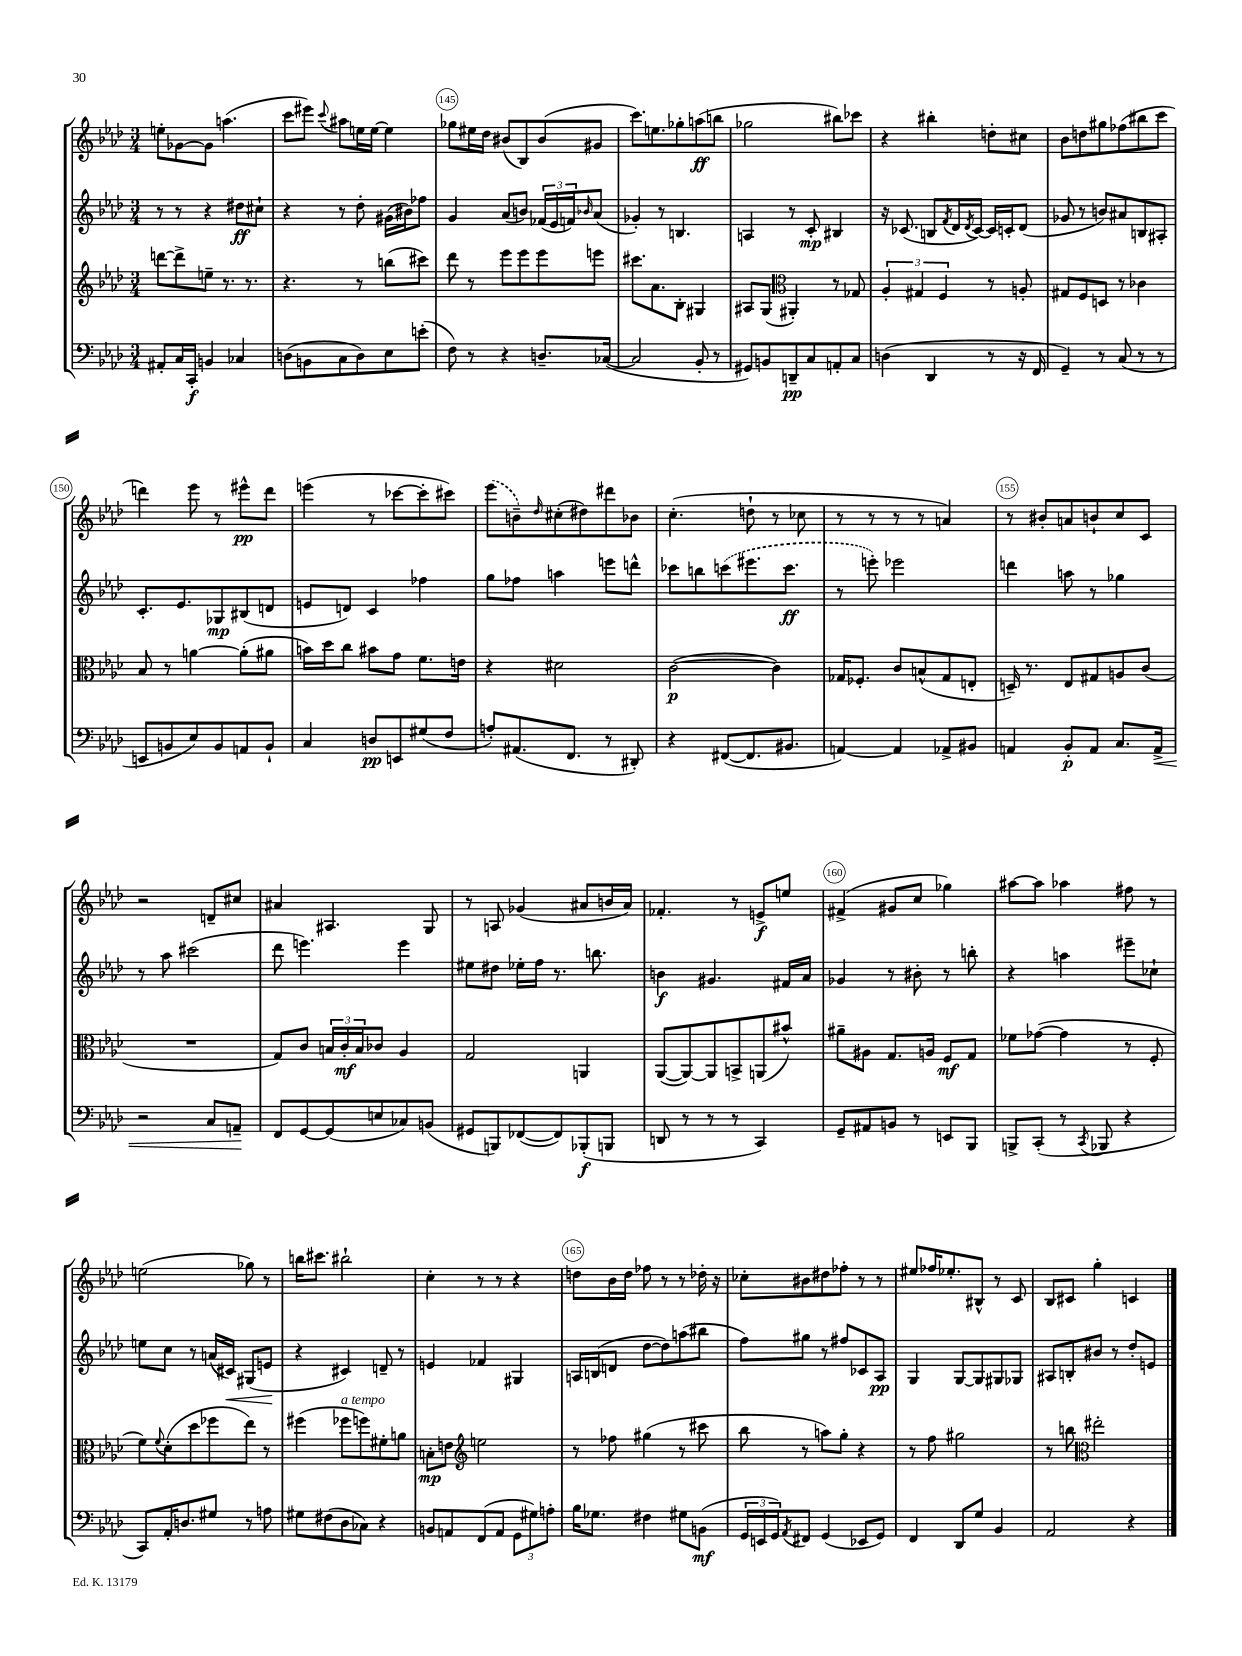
<<
\new StaffGroup <<
\new Staff = "s0" {
    \clef treble \key aes \major \numericTimeSignature \time 3/4
    e''8-. ges'8~ ges'8 a''4.( |
    c'''8 eis'''8) \appoggiatura { c'''8 } ais''8 e''16 e''16~ e''4 |
    ges''8 eis''16 des''16 bis'8( bes8) bis'8( gis'8 |
    c'''8.) e''8. ges''8-. a''8\ff( b''8 |
    ges''2 bis''8) ces'''8 |
    r4 bis''4-. d''8-. cis''8 |
    bes'8 d''8 gis''8 fes''8( bis''8 c'''8 |
    d'''4) ees'''8 r8 eis'''8-^\pp d'''8 |
    e'''4( r8 ces'''8~ ces'''8-. cis'''8) |
    \once \slurDashed ees'''8( b'8--) \grace { des''16 } cis''8-.( dis''8) dis'''8 bes'8 |
    c''4.-.( d''8-! r8 ces''8 |
    r8 r8 r8 r8 a'4) |
    r8 bis'8-. a'8 b'8-! c''8 c'8 |
    r2 d'8-- cis''8 |
    ais'4 ais4. g8 |
    r8 a8 ges'4( ais'8 b'16 ais'16) |
    fes'4.-. r8 e'8->\f e''8 |
    fis'4->( gis'8 c''8 ges''4) |
    ais''8~ ais''8 aes''4 fis''8 r8 |
    e''2( ges''8) r8 |
    b''16 cis'''8. bis''2-! |
    c''4-. r8 r8 r4 |
    d''8 bes'16 d''16 fes''8 r8 r8 des''16-. r16 |
    ces''8-. bis'8 dis''8 fes''8-. r8 r8 |
    eis''8 fes''16 ees''8.-. bis8-^ r8 c'8 |
    bes8 cis'8 g''4-. c'4 \bar "|." |
}
\new Staff = "s1" {
    \clef treble \key aes \major \numericTimeSignature \time 3/4
    r8 r8 r4 dis''8\ff cis''8-! |
    r4 r8 des''8-. gis'16( bis'16) fes''8 |
    g'4 aes'8( b'8) \tuplet 3/2 { fes'16( ees'16 f'16) } \grace { bes'16 } aes'8( |
    ges'4-.) r8 b4. |
    a4 r8 c'8-.\mp bis4 |
    r16 ces'8.( b8 \acciaccatura { f'8 } des'16 \acciaccatura { des'8 } ces'16~) ces'16 c'16-. des'8( |
    ges'8 r8 b'8) ais'8 b8 ais8-. |
    c'8.-. ees'8. ges8\mp bis8( d'8 |
    e'8 d'8) c'4 fes''4 |
    g''8 fes''8 a''4 e'''8 d'''8-^ |
    ces'''8 b''8 \once \slurDashed c'''8( eis'''8. c'''8.\ff |
    r8 e'''8-.) ees'''2 |
    d'''4 a''8 r8 ges''4 |
    r8 aes''8 cis'''2( |
    des'''8 e'''4.) e'''4 |
    eis''8 dis''8 ees''16-. f''16 r8. b''8. |
    b'4\f gis'4. fis'16 aes'16 |
    ges'4 r8 bis'8-. r8 b''8-. |
    r4 a''4 eis'''8-- ces''8-! |
    e''8 c''8 r8 a'16( cis'16\<) gis8( e'8\! |
    r4 cis'4) d'8-- r8 |
    e'4 fes'4 gis4 |
    a16 b16( d'8 des''8~ des''8) a''8( bis''8 |
    f''8) gis''8 r8 fis''8 ces'8 aes8\pp |
    g4 g8~ g8 gis8 ges8 |
    ais8 b8-. bis'8 r8 des''8-. e'8 \bar "|." |
}
\new Staff = "s2" {
    \clef treble \key aes \major \numericTimeSignature \time 3/4
    d'''8~ d'''8-> e''8-- r8. r8. |
    r4. r8 b''8( cis'''8) |
    des'''8 r8 ees'''8 ees'''8 ees'''8 e'''8 |
    cis'''8. aes'8. bes8-. gis4 |
    ais8 g8( \clef alto ais,4-.) r8 ges8 |
    \tuplet 3/2 { aes4-. gis4 f4 } r8 a8-. |
    gis8 f8 d8 r8 ces'4 |
    bes8 r8 a'4~ a'8-.( ais'8 |
    b'16) des''16 c''8 bis'8 g'8 f'8. e'16 |
    r4 dis'2 |
    c'2~\p( c'4) |
    ges16 fes8.-. c'8 b8-^( ges8 e8-. |
    d16--) r8. ees8 gis8 a8 c'8( |
    R2. |
    g8) c'8 \tuplet 3/2 { b16 c'16-.\mf b16 } ces'8 aes4 |
    g2 a,4 |
    aes,8~( aes,8~) aes,8 b,8-> a,8( bis'8-^) |
    ais'8-- ais8 g8. a16 f8\mf g8 |
    fes'8 ges'8~( ges'4 r8 f8-. |
    f'8) \appoggiatura { f'8 } des'8-.( des''8 fes''8 ees''8) r8 |
    fis''4( fes''8^\markup { \italic "a tempo" } f''8) fis'8-. a'8 |
    b8-.\mp e'8 \clef treble e''2 |
    r8 fes''8 gis''4( r8 cis'''8 |
    bes''8 r8 a''8) g''8-. r4 |
    r8 f''8 gis''2 |
    r8 b''8 \clef alto eis''2-. \bar "|." |
}
\new Staff = "s3" {
    \clef bass \key aes \major \numericTimeSignature \time 3/4
    ais,8-. c16 c,16-.\f b,4 ces4 |
    d8( b,8 c8 d8) ees8 e'8-.( |
    f8) r8 r4 d8.-- ces16~( |
    ces2 bes,8-. r8 |
    gis,8) b,8 d,8--\pp c8 a,8-. c8 |
    d4( des,4 r8 r16 f,16 |
    g,4--) r8 c8( r8 r8 |
    e,8 b,8 ees8) b,8 a,8 b,8-! |
    c4 d8\pp e,8 gis8( f8 |
    a8-.) ais,8.( f,8. r8 dis,8-.) |
    r4 fis,8~( fis,8. bis,8. |
    a,4~) a,4 aes,8-> bis,8 |
    a,4 bes,8-.\p a,8 c8. a,16->\< |
    r2 c8 a,8--\! |
    f,8 g,8~ g,8( e8 ces8) b,8( |
    gis,8 b,,8) fes,8~( fes,8) bes,,8-.\f( b,,8 |
    d,8 r8 r8 r8 c,4) |
    g,8-- ais,8 b,8 r8 e,8 bes,,8 |
    b,,8-> c,8-.( r8 \acciaccatura { c,8 } bes,,8 r4 |
    c,8) aes,16-. d8. gis8 r8 a8 |
    gis8 fis8( des8 ces8) r4 |
    b,8 a,8 f,8( a,8 \tuplet 3/2 { g,8 gis8) a8-. } |
    bes16 ges8. fis4 gis8 b,8\mf( |
    \tuplet 3/2 { g,16 e,16 g,16) } \acciaccatura { aes,8 } fis,8 g,4( ees,8 g,8) |
    f,4 des,8 g8 bes,4 |
    aes,2 r4 \bar "|." |
}
>>
>>
\layout { \context { \Score currentBarNumber = #143 \override BarNumber.break-visibility = ##(#f #t #t) barNumberVisibility = #(every-nth-bar-number-visible 5) \override BarNumber.stencil = #(make-stencil-circler 0.1 0.3 ly:text-interface::print) } }
